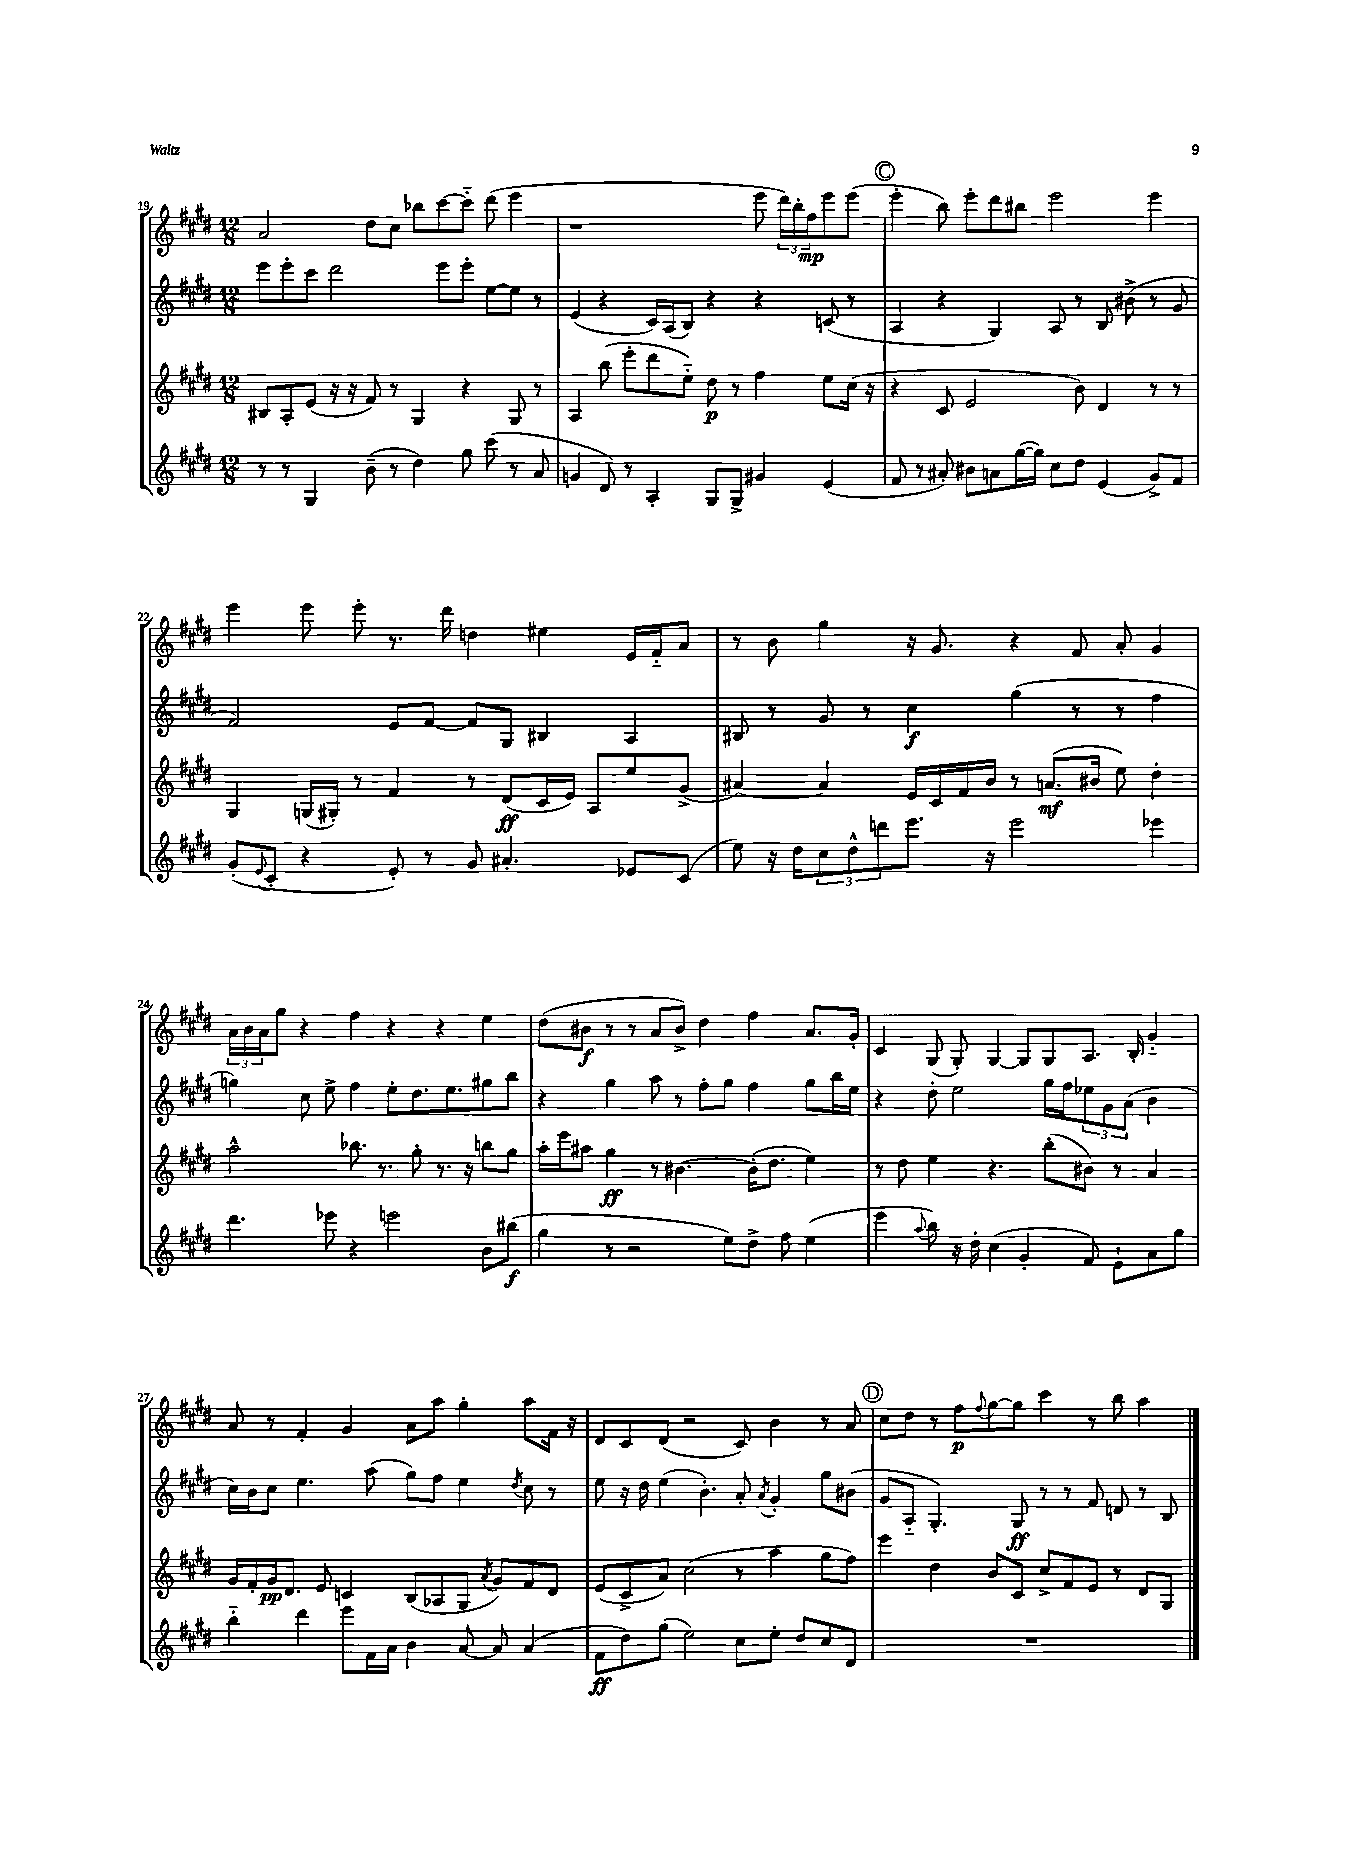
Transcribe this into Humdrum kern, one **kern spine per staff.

**kern	**dynam	**kern	**dynam	**kern	**dynam	**kern	**dynam
*part4	*part4	*part3	*part3	*part2	*part2	*part1	*part1
*staff4	*staff4	*staff3	*staff3	*staff2	*staff2	*staff1	*staff1
*clefG2	*	*clefG2	*	*clefG2	*	*clefG2	*
*k[f#c#g#d#]	*	*k[f#c#g#d#]	*	*k[f#c#g#d#]	*	*k[f#c#g#d#]	*
*M12/8	*	*M12/8	*	*M12/8	*	*M12/8	*
=19	=19	=19	=19	=19	=19	=19	=19
8r	.	8B#X/L	.	8eee\L	.	2a/	.
8r	.	8A'/	.	8eee'\	.	.	.
4G#/	.	(8e/J	.	8ccc#\J	.	.	.
.	.	16r	.	2ddd#\	.	.	.
.	.	16r	.	.	.	.	.
(8b~\	.	8f#/)	.	.	.	8dd#\L	.
8r	.	8r	.	.	.	8cc#\J	.
4dd#\)	.	4G#/	.	.	.	8bb-X\L	.
.	.	.	.	8eee\L	.	[8ccc#\	.
8gg#\	.	4r	.	8eee'\J	.	8ccc#\J]	.
(8ccc#\	.	.	.	[8ee\L	.	(8ddd#\	.
8r	.	8G#/	.	8ee\J]	.	4eee\	.
8a/	.	8r	.	8r	.	.	.
=20	=20	=20	=20	=20	=20	=20	=20
4gn/	.	4A/	.	(4e/	.	1r	.
8d#/)	.	(8bb\	.	4r	.	.	.
8r	.	8eee'\L	.	.	.	.	.
4A'/	.	8ddd#\	.	16c#/LL)	.	.	.
.	.	.	.	(16A/J	.	.	.
.	.	8ee\J)	.	8B/J)	.	.	.
8G#/L	.	8dd#\	p	4r	.	.	.
8G#^/J	.	8r	.	.	.	.	.
4g#X/	.	4ff#\	.	4r	.	8eee\	.
.	.	.	.	.	.	24ddd#\LL)	.
.	.	.	.	.	.	24bb'\	.
.	.	.	.	.	.	24ff#\J	mp
(4e/	.	8ee\L	.	(8cn/	.	8eee\	.
.	.	(16cc#\Jk	.	8r	.	(8eee\J	.
.	.	16r	.	.	.	.	.
!!LO:REH:place=s1:t=C
=21	=21	=21	=21	=21	=21	=21	=21
8f#/	.	4r	.	4A/	.	4eee'\	.
8r	.	.	.	.	.	.	.
8a#X'/)	.	8c#/	.	4r	.	8bb\)	.
8b#X\L	.	2e/	.	.	.	8eee'\L	.
8an\	.	.	.	4G#/)	.	8ddd#\	.
([16gg#\L	.	.	.	.	.	8bb#X\J	.
16gg#\JJ])	.	.	.	.	.	.	.
8cc#\L	.	.	.	8A/	.	2eee\	.
8dd#\J	.	8b\)	.	8r	.	.	.
(4e/	.	4d#/	.	8B/	.	.	.
.	.	.	.	(8b#X^\	.	.	.
8g#^/L)	.	8r	.	8r	.	4eee\	.
8f#/J	.	8r	.	8g#/	.	.	.
!!LO:LB:g=z
=22	=22	=22	=22	=22	=22	=22	=22
(8g#'/L	.	4G#/	.	2f#/)	.	4eee\	.
8qqe/	.	.	.	.	.	.	.
8c#'/J	.	.	.	.	.	.	.
4r	.	(16Gn/LL	.	.	.	8eee\	.
.	.	16G#X'/JJ)	.	.	.	.	.
.	.	8r	.	.	.	8eee'\	.
8e'/)	.	4f#/	.	8e/L	.	8.r	.
8r	.	.	.	[8f#/J	.	.	.
.	.	.	.	.	.	16ddd#\	.
8g#/	.	8r	.	8f#/L]	.	4ddn\	.
4.a#X'/	.	(8d#/L	ff	8G#/J	.	.	.
.	.	16c#/L	.	4B#X/	.	4ee#X\	.
.	.	16e/JJ)	.	.	.	.	.
.	.	8A/L	.	.	.	.	.
8e-X/L	.	8ee/	.	4A/	.	16e/LL	.
.	.	.	.	.	.	16f#/J	.
(8c#/J	.	(8g#^/J	.	.	.	8a/J	.
=23	=23	=23	=23	=23	=23	=23	=23
8ee\)	.	[4a#X/)	.	8B#X/	.	8r	.
16r	.	.	.	8r	.	8b\	.
16dd#\KL	.	.	.	.	.	.	.
12cc#\	.	4a#/]	.	8g#/	.	4gg#\	.
12dd#^^\	.	.	.	.	.	.	.
.	.	.	.	8r	.	.	.
12dddn\	.	.	.	.	.	.	.
8.eee\J	.	16e/LL	.	4cc#\	f	16r	.
.	.	16c#/	.	.	.	8.g#/	.
.	.	16f#/	.	.	.	.	.
16r	.	16b/JJ	.	.	.	.	.
2eee\	.	8r	.	(4gg#\	.	4r	.
.	.	(8.an/L	mf	.	.	.	.
.	.	.	.	8r	.	8f#/	.
.	.	16b#X/Jk	.	.	.	.	.
.	.	8ee\)	.	8r	.	8a'/	.
4eee-X\	.	4dd#'\	.	4ff#\	.	4g#/	.
!!LO:LB:g=z
=24	=24	=24	=24	=24	=24	=24	=24
4.ddd#\	.	2aa^^\	.	4ggn\)	.	24a\LL	.
.	.	.	.	.	.	24b\	.
.	.	.	.	.	.	24a\J	.
.	.	.	.	.	.	8gg#\J	.
.	.	.	.	8cc#\	.	4r	.
8eee-X\	.	.	.	8ee^\	.	.	.
4r	.	8.bb-X\	.	4ff#\	.	4ff#\	.
.	.	8.r	.	.	.	.	.
2eeen\	.	.	.	8ee'\L	.	4r	.
.	.	8gg#'\	.	8.dd#\	.	.	.
.	.	8.r	.	.	.	4r	.
.	.	.	.	8.ee\	.	.	.
.	.	16r	.	.	.	.	.
8b\L	.	8bbn\L	.	8gg#X\	.	4ee\	.
(8bb#X\J	f	8gg#\J	.	8bb\J	.	.	.
=25	=25	=25	=25	=25	=25	=25	=25
4gg#\	.	16aa'\LL	.	4r	.	(8dd#\L	.
.	.	16eee\J	.	.	.	.	.
.	.	8aa#X\J	.	.	.	8b#X\J	f
8r	.	4gg#\	ff	4gg#\	.	8r	.
2r	.	.	.	.	.	8r	.
.	.	8r	.	8aa\	.	8a/L	.
.	.	[4.b#X\	.	8r	.	8b#^/J)	.
.	.	.	.	8ff#'\L	.	4dd#\	.
8ee\L)	.	.	.	8gg#\J	.	.	.
8dd#^\J	.	(16b#'\KL]	.	4ff#\	.	4ff#\	.
.	.	8.dd#\J	.	.	.	.	.
8ff#\	.	.	.	.	.	.	.
(4ee\	.	4ee\)	.	8gg#\L	.	8.a/L	.
.	.	.	.	16bb\L	.	.	.
.	.	.	.	16ee\JJ	.	16g#'/Jk	.
=26	=26	=26	=26	=26	=26	=26	=26
4eee\	.	8r	.	4r	.	4c#/	.
.	.	8dd#\	.	.	.	.	.
8qqaa/	.	.	.	.	.	.	.
8bb\)	.	4ee\	.	8dd#'\	.	(8G#/	.
16r	.	.	.	2ee\	.	8G#'/)	.
16dd#'\	.	.	.	.	.	.	.
(4cc#\	.	4.r	.	.	.	[4G#/	.
4g#'/	.	.	.	.	.	8G#/L]	.
.	.	(8bb'\L	.	16gg#\LL	.	8G#/	.
.	.	.	.	16ff#\J	.	.	.
8f#/)	.	8b#X\J)	.	12ee-X\	.	8.A/J	.
.	.	.	.	12g#\	.	.	.
8e`\L	.	8r	.	.	.	.	.
.	.	.	.	(12a\J	.	.	.
.	.	.	.	.	.	16B'/	.
8a\	.	4a/	.	4b\	.	4g#/	.
8gg#\J	.	.	.	.	.	.	.
!!LO:LB:g=z
=27	=27	=27	=27	=27	=27	=27	=27
4bb\	.	16g#/LL	.	16cc#\LL)	.	8a/	.
.	.	16f#'/	.	16b\J	.	.	.
.	.	16g#/J	pp	8cc#\J	.	8r	.
.	.	8.d#/J	.	.	.	.	.
4ddd#\	.	.	.	4.ee\	.	4f#'/	.
.	.	8e/	.	.	.	.	.
8eee\L	.	4cn/	.	.	.	4g#/	.
16f#\L	.	.	.	(8aa\	.	.	.
16a\JJ	.	.	.	.	.	.	.
4b\	.	(8B/L	.	8gg#\L)	.	8a\L	.
.	.	8A-X/	.	8ff#\J	.	8aa\J	.
[8a/	.	8G#/J	.	4ee\	.	4gg#'\	.
.	.	8qa/	.	.	.	.	.
8a/]	.	8g#/L)	.	.	.	.	.
.	.	.	.	8qdd#/	.	.	.
(4a/	.	8f#/	.	8cc#\	.	8aa\L	.
.	.	8d#/J	.	8r	.	16f#\Jk	.
.	.	.	.	.	.	16r	.
=28	=28	=28	=28	=28	=28	=28	=28
8f#\L	ff	(8e/L	.	8ee\	.	8d#/L	.
8dd#\)	.	8c#^/	.	16r	.	8c#/	.
.	.	.	.	16dd#\	.	.	.
(8gg#\J	.	8a/J)	.	(4ee\	.	(8d#/J	.
2ee\)	.	(2cc#\	.	.	.	2r	.
.	.	.	.	4.b'\)	.	.	.
8cc#\L	.	8r	.	8a'/	.	8c#/)	.
.	.	.	.	8qa/	.	.	.
8ee'\J	.	4aa\	.	4g#'/	.	4b\	.
8dd#/L	.	.	.	.	.	.	.
8cc#/	.	8gg#\L	.	8gg#\L	.	8r	.
8d#/J	.	8ff#\J)	.	(8b#X\J	.	8a/	.
!!LO:REH:place=s1:t=D
=29	=29	=29	=29	=29	=29	=29	=29
1.r	.	4eee\	.	8g#/L	.	8cc#\L	.
.	.	.	.	8A/J	.	8dd#\J	.
.	.	4dd#\	.	4.G#'/)	.	8r	.
.	.	.	.	.	.	8ff#\L	p
.	.	.	.	.	.	8qqff#/	.
.	.	8b/L	.	.	.	[8gg#\	.
.	.	8c#/J	.	8G#/	ff	8gg#\J]	.
.	.	8cc#^/L	.	8r	.	4ccc#\	.
.	.	8f#/	.	8r	.	.	.
.	.	8e/J	.	8f#/	.	8r	.
.	.	8r	.	8dn/	.	8bb\	.
.	.	8d#/L	.	8r	.	4aa\	.
.	.	8G#/J	.	8B/	.	.	.
==	==	==	==	==	==	==	==
*-	*-	*-	*-	*-	*-	*-	*-
